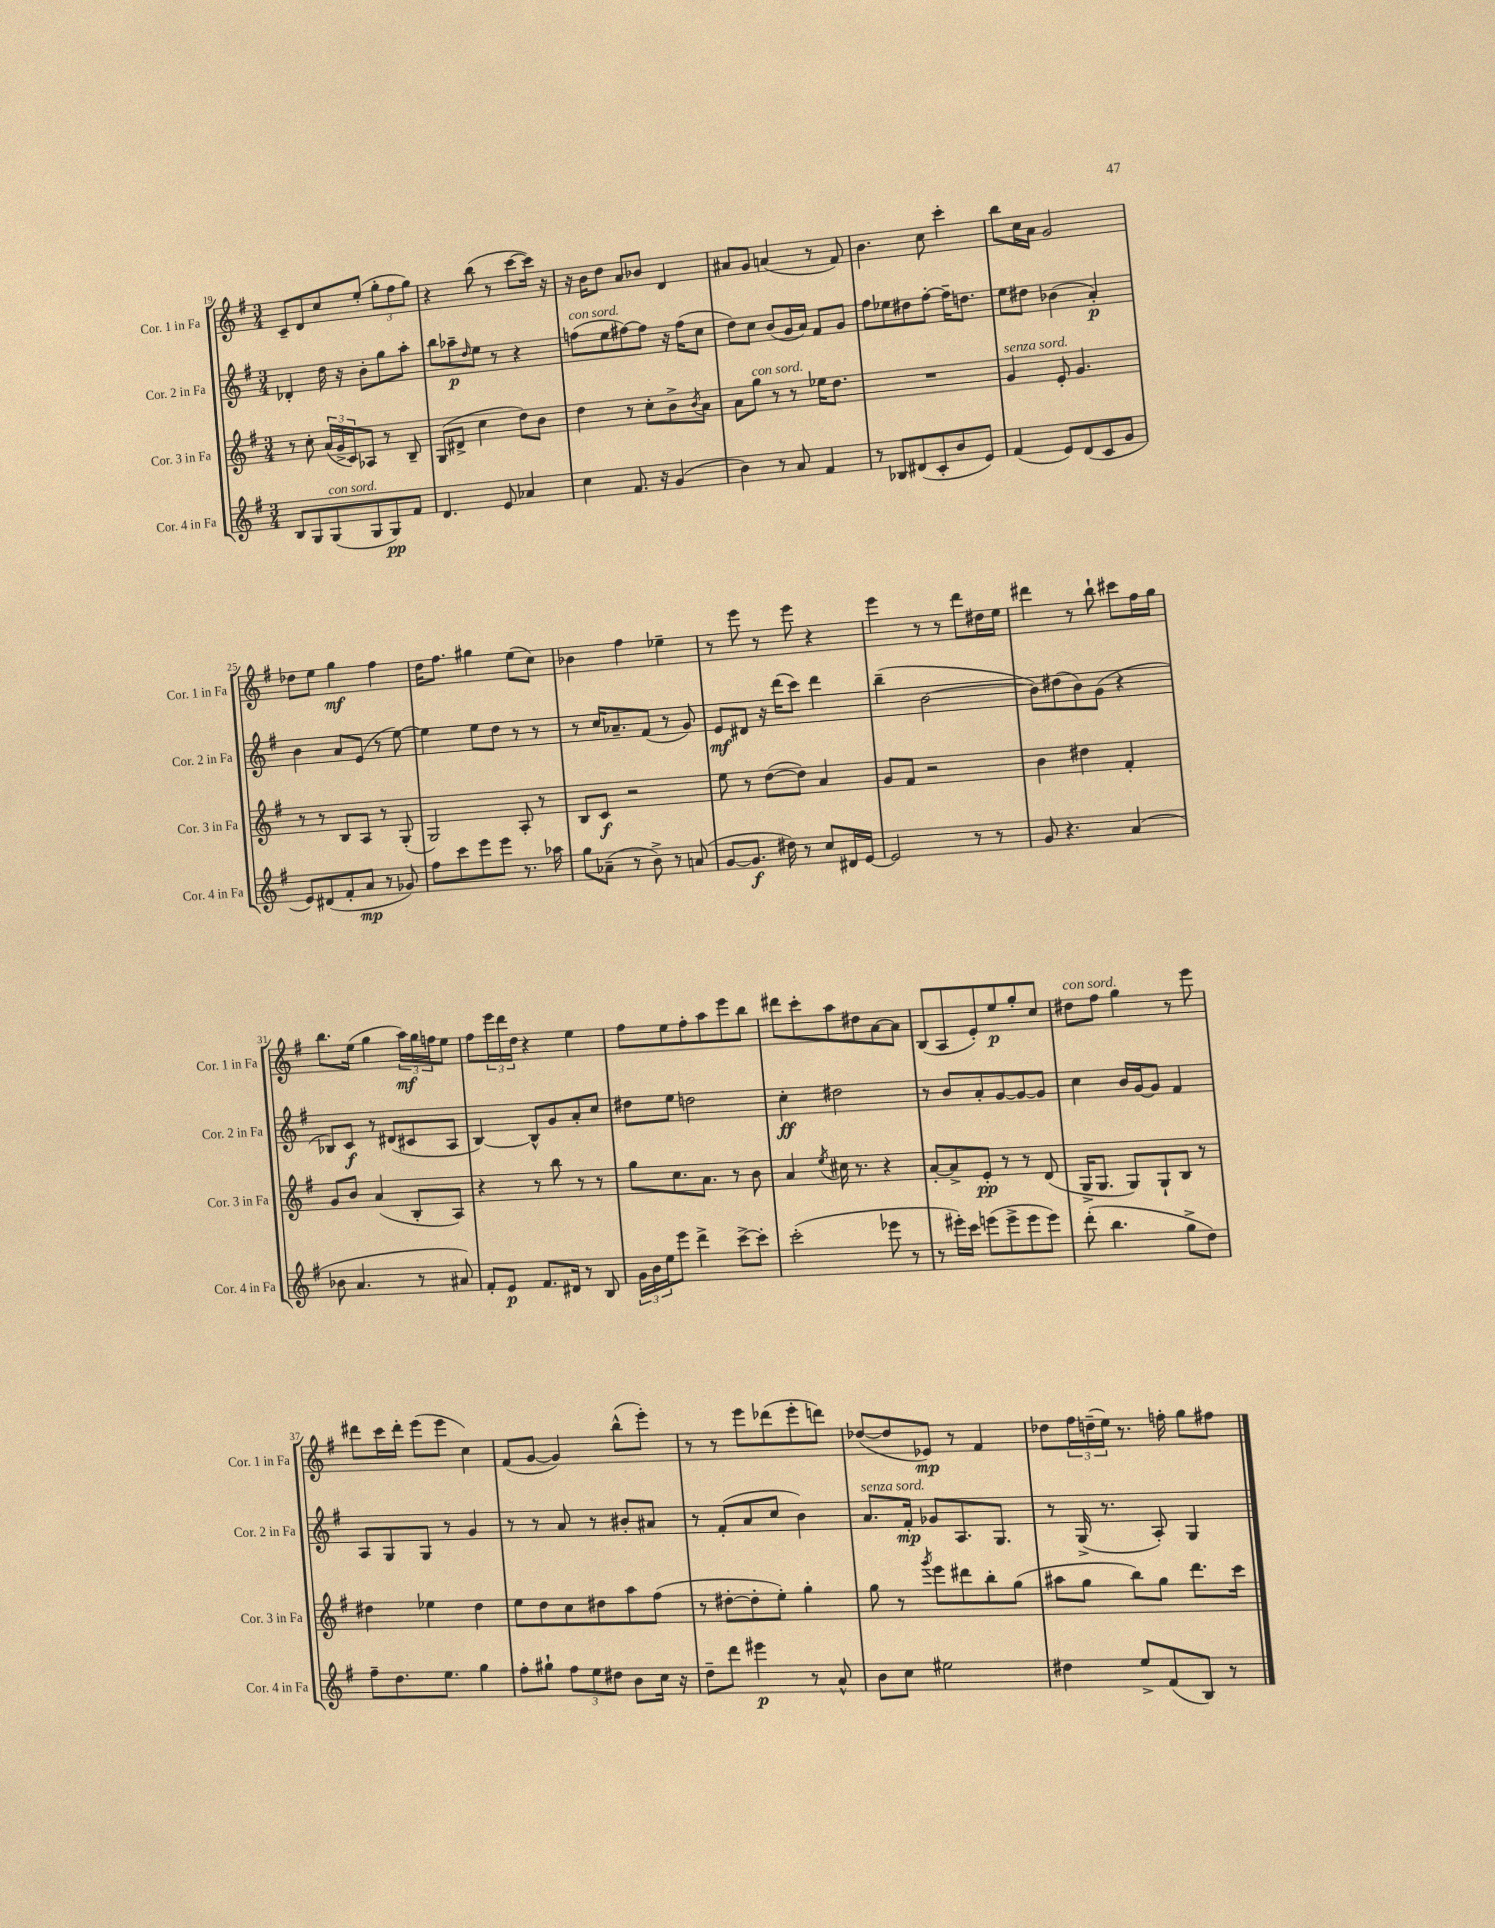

**kern	**kern	**kern	**kern
*staff4	*staff3	*staff2	*staff1
*clefG2	*clefG2	*clefG2	*clefG2
*k[f#]	*k[f#]	*k[f#]	*k[f#]
*M3/4	*M3/4	*M3/4	*M3/4
8B	8r	4d-'	8c~
8G	8cc'	.	8d
(8G	(24a	16dd	8cc
.	24g^	.	.
.	.	16r	.
.	24c)	.	.
8G	8A-	8b'	(8ee'
8G)	8r	8gg	12gg'
.	.	.	12ff#
8f#	8B~	8aa'	.
.	.	.	12gg)
=	=	=	=
4.d	(8G	8bb	4r
.	8d#^	8aa-~	.
.	.	16qqdd	.
.	4cc	8ee	(8bb
8e	.	8r	8r
4a-	8dd)	4r	[8ccc
.	8b	.	16ccc])
.	.	.	16r
=	=	=	=
4cc	4dd	(8ff	16r
.	.	.	16b
.	.	8ee	8dd
8.f#	8r	[8ff#)	8a
.	8cc'	8ff#]	8b-
16r	.	.	.
(4g	8b^	16r	4d
.	.	(16ff#	.
.	8qb	.	.
.	8a	8cc	.
=	=	=	=
4b)	8a	8dd)	8a#
.	8gg	8cc	8g
8r	8r	(8b	(4a
8a	8r	16g	.
.	.	16a)	.
4f#	16ee-	8f#	8r
.	8.dd	.	.
.	.	8g	8f#)
=	=	=	=
8r	2.r	8ff#	4.b
8B-	.	8ee-	.
(8d#	.	8dd#	.
8c'	.	[8ff#'	8cc
8b	.	16ff#~]	4ccc'
.	.	8.dd	.
8e)	.	.	.
=	=	=	=
(4f#	4g	8ee	8bb
.	.	8dd#	16cc
.	.	.	16a
8e)	8e'	(4b-	2g
(8d	4.g	.	.
8c	.	4a')	.
8g	.	.	.
=	=	=	=
8e)	8r	4b	8dd-
(8d#	8r	.	8ee
8f#'	8B	8a	4gg
8a	8A	(8e	.
8r	8r	8r	4ff#
8g-)	(8G'	[8ee)	.
=	=	=	=
8ff#	2G)	4ee]	16dd
.	.	.	8.ff#
8ccc	.	.	.
8eee	.	8ee	4gg#
8eee	.	8dd	.
8.r	8A'	8r	(8ee
.	8r	8r	8cc)
16aa-	.	.	.
=	=	=	=
8gg	8B	8r	4b-
(8a-~	8c	16cc	.
.	.	8.a-~	.
8r	2r	.	4ff#
8b^)	.	(8f#	.
8r	.	8r	4ee-~
(8a	.	8g)	.
=	=	=	=
[8g	8ee	8e	8r
8.g]	8r	8d#	8eee
.	([8dd	16r	8r
16dd#)	.	(16ddd	.
8r	8dd])	8ccc)	8eee
8cc	4a	4ddd	4r
16d#	.	.	.
[16e	.	.	.
=	=	=	=
2e]	8g	(4bb~	4eee
.	8f#	.	.
.	2r	[2b	8r
.	.	.	8r
8r	.	.	8ddd
8r	.	.	16dd#
.	.	.	16ee
=	=	=	=
8g	4b	8b])	4ddd#
4.r	.	(8dd#	.
.	4dd#	8b)	8r
.	.	(8g	8bb`
(4a	4f#'	4r	8ccc#
.	.	.	16ff#
.	.	.	16gg
=	=	=	=
8b-	8g	8B-)	8.bb
4.a	8b	8c	.
.	.	.	(16ee
.	(4a	8r	4gg
.	.	(8d#	.
8r	8B'	8c#	24aa)
.	.	.	24gg
.	.	.	24ff
8a#)	8A)	8A	8ee
=	=	=	=
8f#'	4r	[4B)	8ff#
8e	.	.	24eee
.	.	.	24ddd
.	.	.	24dd
8.f#	8r	8B^^]	4r
.	8bb	8g	.
16d#	.	.	.
8r	8r	8a'	4ee
8B	8r	8cc	.
=	=	=	=
24g	8gg	8dd#	8ff#
24b	.	.	.
24ee	.	.	.
8eee	8.cc	8ee	8ee
4ddd^	.	2dd	8ff#'
.	8.a	.	.
.	.	.	8aa
[8ccc^	8r	.	8eee
8ccc']	8b	.	8bb
=	=	=	=
(2ccc'	4a	4cc'	8ddd#
.	.	.	8ccc'
.	8qee	.	.
.	16cc#	2dd#	8aa
.	8.r	.	.
.	.	.	8dd#
8eee-	4r	.	[8a
8r	.	.	8a]
=	=	=	=
8r	[8a'	8r	(8B
16eee#')	8a^]	8b	8A
16ccc	.	.	.
(8eee	8e'	8a'	8e')
8eee^	8r	[8g	8ee
8eee	8r	8g_	8gg'
8eee)	(8d	8g]	8cc
=	=	=	=
(8ddd'	16G^	4cc	8dd#
.	8.G	.	.
4.bb	.	.	8ff#
.	8G)	16b	4gg
.	.	[16g	.
.	8G`	8g]	.
8gg^	8B	4f#	8r
8dd)	8r	.	8eee
=	=	=	=
8ff#~	4dd#	8A	8ddd#
8.dd	.	8G	16ccc
.	.	.	16ddd#'
.	4ee-	8G	(8eee
8.ee	.	.	.
.	.	8r	8eee
4gg	4dd#	4g	4cc)
=	=	=	=
8ff#'	8ee	8r	(8f#
8gg#`	8dd	8r	[8g
12ff#	8cc	8a	4g])
12ee	.	.	.
.	8dd#	8r	.
12dd#	.	.	.
8b	8aa	8b#'	(8bb^^
16cc	(8ff#	8a#	8eee')
16r	.	.	.
=	=	=	=
8dd~	8r	8r	8r
8ddd	[8dd#'	(8f#'	8r
4eee#	8dd#']	8a	8eee
.	8ee')	8cc	(8ddd-
8r	4gg'	4b)	8eee'
8a^^	.	.	8ddd)
=	=	=	=
8b	8gg	8.a	([8dd-
8cc	8r	.	8dd-]
.	.	16f#'	.
.	8qggg	.	.
2ee#	8eee	8g-	8e-)
.	8ddd#	8.A	8r
.	8bb'	.	4f#
.	.	8.G	.
.	(8gg	.	.
=	=	=	=
4dd#	8aa#	8r	8dd-
.	8gg	(16G^	24ff#
.	.	.	(24dd~
.	.	8.r	.
.	.	.	24ee)
8ee^	8bb)	.	8.r
(8f#	8gg	8A')	.
.	.	.	16ff'
8B)	8.ddd	4G	8gg
8r	.	.	8ff#
.	16ccc	.	.
==	==	==	==
*-	*-	*-	*-
